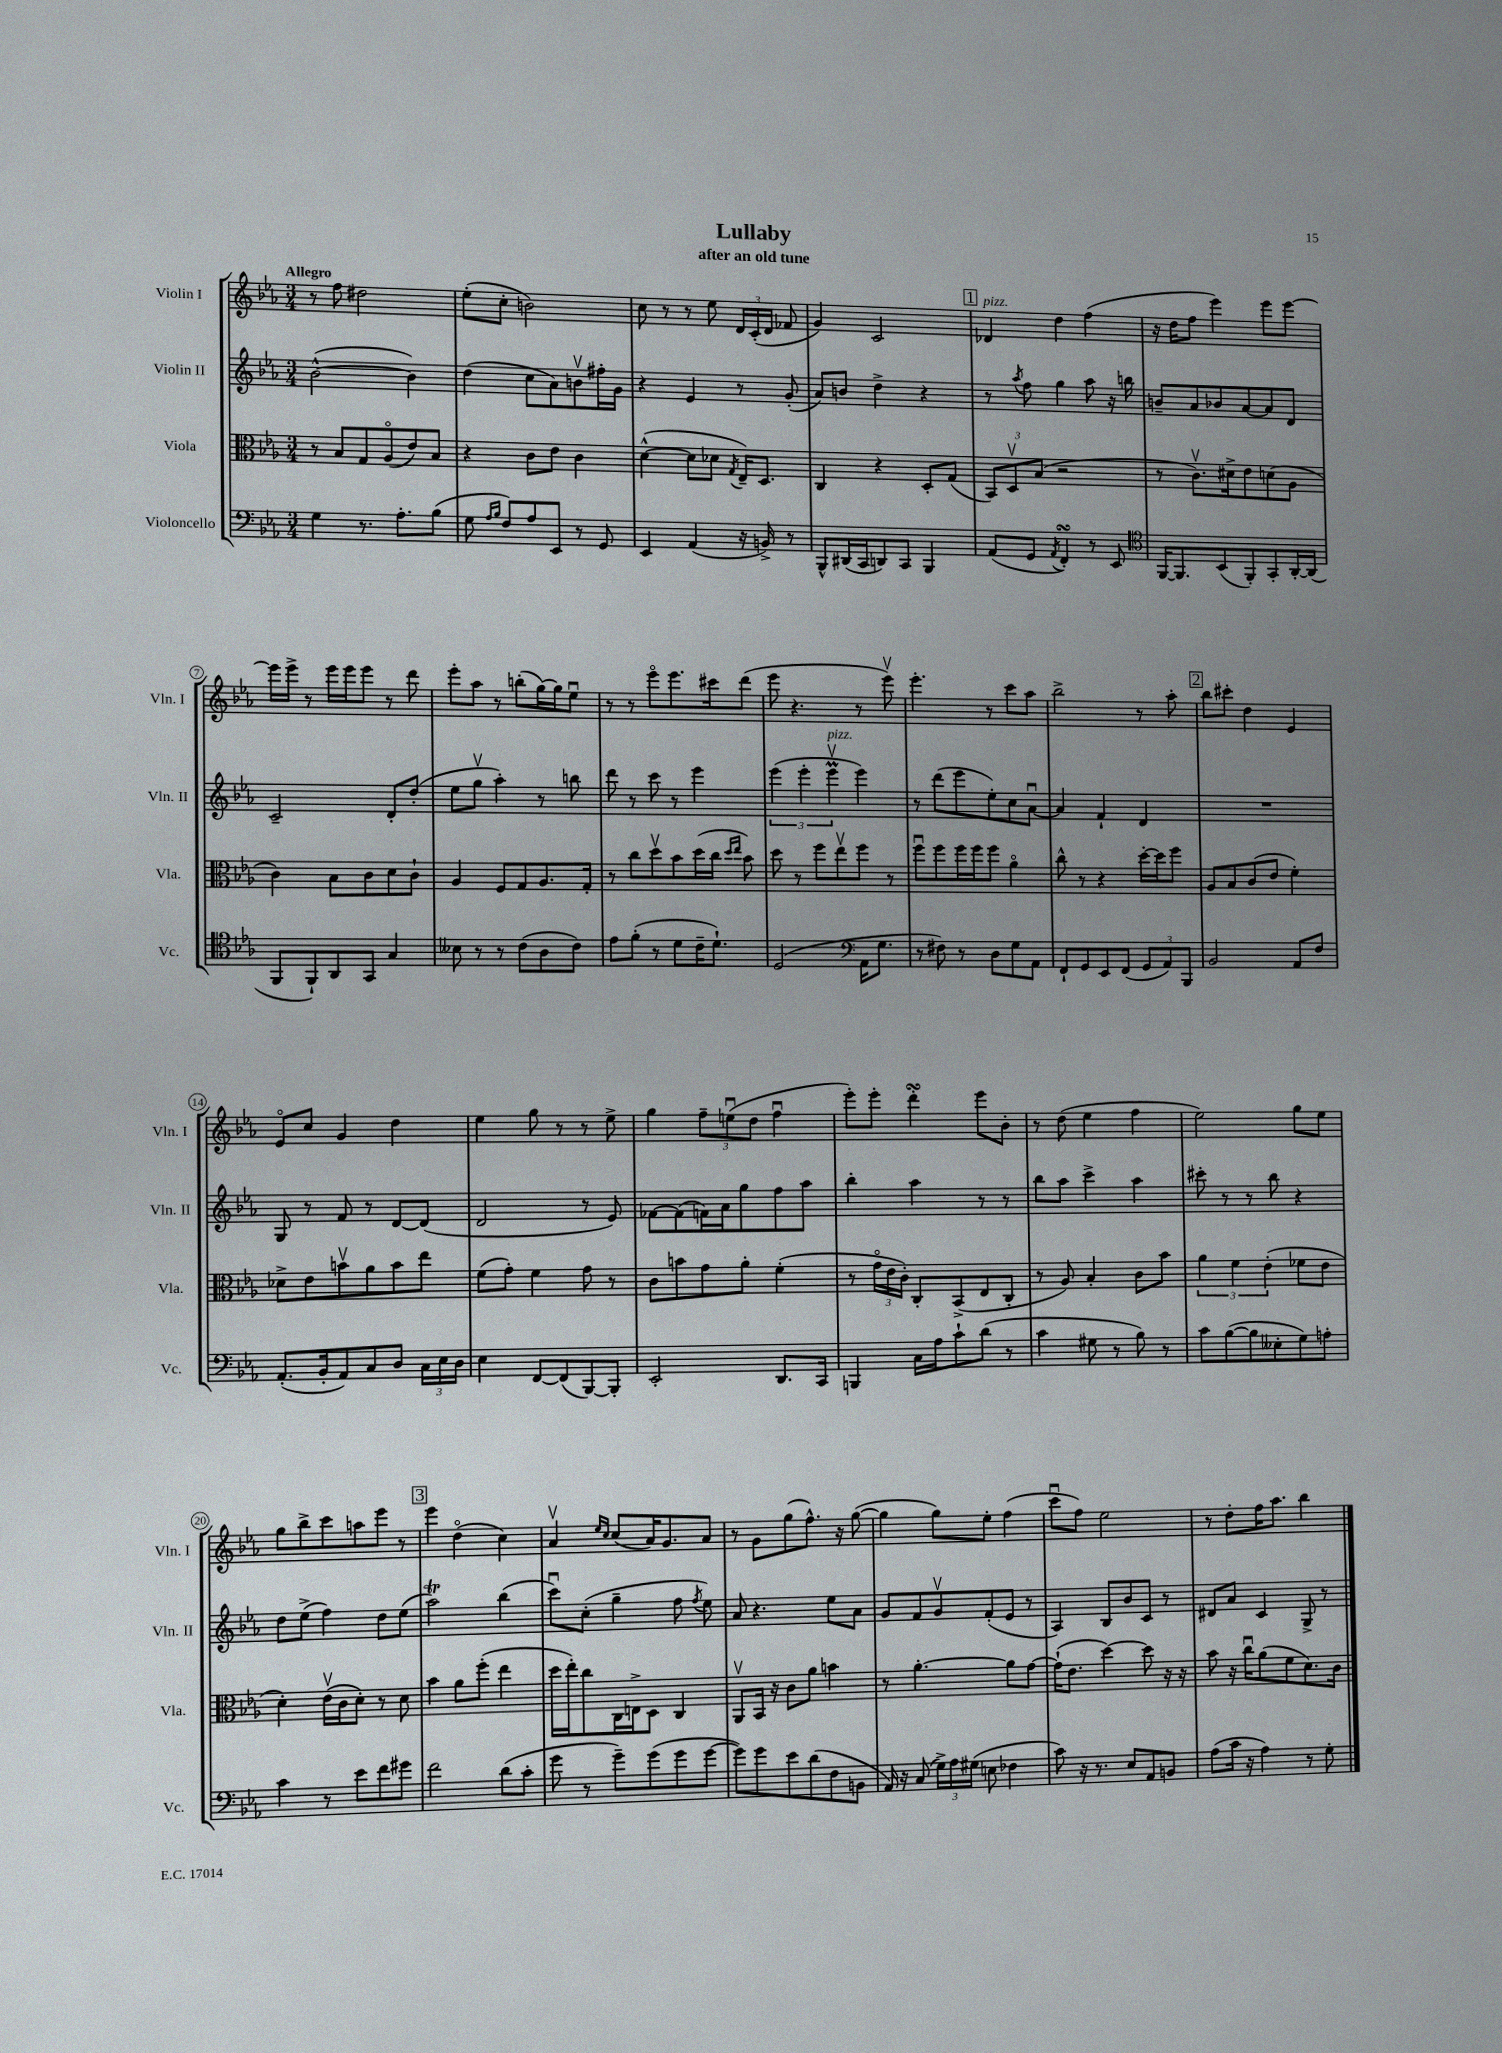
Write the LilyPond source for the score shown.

\header { title = "Lullaby" subtitle = "after an old tune" }
<<
\new StaffGroup <<
\new Staff = "s0" \with { instrumentName = "Violin I" shortInstrumentName = "Vln. I" } {
    \clef treble \key ees \major \numericTimeSignature \time 3/4 \tempo "Allegro"
    \autoBeamOff r8 f''8 dis''2 |
    ees''8[-.( c''8]-. b'2) |
    c''8 r8 r8 ees''8 \tuplet 3/2 { d'16[ c'16-.( d'16] } fes'8 |
    g'4) c'2 |
    \mark \markup { \box "1" } des'4^\markup { \italic "pizz." } d''4 f''4( |
    r16 d''16[ f''8] ees'''4) ees'''8[ ees'''8]~ |
    ees'''16[ ees'''16]-> r8 ees'''16[ ees'''16 ees'''8] r8 d'''8 |
    ees'''8[-. aes''8] r8 b''8[-.( g''16~) g''16 ees''8]\downbow |
    r8 r8 ees'''8[\flageolet ees'''8. cis'''16 d'''8]( |
    ees'''8 r4. r8 ees'''8\upbow) |
    ees'''4.-. r8 c'''8[ aes''8] |
    bes''2-> r8 aes''8-. |
    \mark \markup { \box "2" } bes''8[ cis'''8]-. d''4 ees'4 |
    ees'8[\flageolet c''8] g'4 d''4 |
    ees''4 g''8 r8 r8 ees''8-> |
    g''4 \tuplet 3/2 { f''8[-- e''8\downbow( d''8] } f''4\downbow |
    ees'''8[-.) ees'''8]-. d'''4-.\turn ees'''8[ bes'8]-. |
    r8 d''8( ees''4 f''4 |
    ees''2) g''8[ ees''8] |
    g''8[ bes''8-> c'''8 a''8 ees'''8] r8 |
    \mark \markup { \box "3" } ees'''4 d''4\flageolet( c''4) |
    aes'4\upbow \grace { ees''16[ c''16] } c''8[( aes'16) g'8. aes'8] |
    r8 g'8[ g''8( f''8.]-^) r16 g''8~( |
    g''4 g''8[) ees''8]-. f''4( |
    c'''8[\downbow f''8]) ees''2 |
    r8 d''8[-. f''16 aes''8.] bes''4 \bar "|." |
}
\new Staff = "s1" \with { instrumentName = "Violin II" shortInstrumentName = "Vln. II" } {
    \clef treble \key ees \major \numericTimeSignature \time 3/4
    \autoBeamOff bes'2~-^( bes'4) |
    d''4( c''8[ aes'8) b'8\upbow fis''16-. g'16] |
    r4 ees'4 r8 g'8-.( |
    aes'8[) b'8] d''4-> r4 |
    \mark \markup { \box "1" } r8 \acciaccatura { aes''8 } f''8 g''4 aes''8 r16 b''16 |
    b'8[-- aes'8 bes'8 aes'8~ aes'8 d'8] |
    c'2-- d'8[-. d''8]-.( |
    ees''8[ g''8]\upbow aes''4-.) r8 b''8 |
    d'''8 r8 c'''8 r8 ees'''4 |
    \tuplet 3/2 { ees'''4( ees'''4-. ees'''4\upbow\prall^\markup { \italic "pizz." } } ees'''4) |
    r8 d'''8[( ees'''8 ees''8-.) c''8 aes'8]~\downbow |
    aes'4 f'4-! d'4 |
    \mark \markup { \box "2" } R2. |
    g8 r8 f'8 r8 d'8[~ d'8]( |
    d'2 r8 ees'8) |
    fes'8[~ fes'8( f'16) aes'16 g''8 f''8 aes''8] |
    bes''4-. aes''4 r8 r8 |
    bes''8[ aes''8] c'''4-> aes''4 |
    cis'''8-. r8 r8 bes''8 r4 |
    d''8[ ees''8]->( f''4) d''8[ ees''8]( |
    \mark \markup { \box "3" } aes''2\trill) bes''4( |
    c'''8[\downbow) c''8]-.( g''4-- f''8 \acciaccatura { f''8 } ees''8) |
    aes'8 r4. ees''8[ aes'8] |
    g'8[ f'8 g'8\upbow f'8-.( ees'8] r8 |
    aes4) bes8[ bes'8 c'8] r8 |
    dis'8[ aes'8] c'4 g8-> r8 \bar "|." |
}
\new Staff = "s2" \with { instrumentName = "Viola" shortInstrumentName = "Vla." } {
    \clef alto \key ees \major \numericTimeSignature \time 3/4
    \autoBeamOff r8 bes8[ g8 aes8\flageolet( ees'8) bes8] |
    r4 c'8[ ees'8] c'4 |
    d'4~-^( d'8[ des'8] \acciaccatura { g8 } ees16[--) d8.] |
    c4 r4 d8[-. g8]( |
    \mark \markup { \box "1" } \tuplet 3/2 { bes,8[) d8\upbow bes8]( } r2 |
    r8 c'8.[\upbow) dis'16-> ees'8 d'8( aes8] |
    c'4) bes8[ c'8 d'8 c'8]-! |
    aes4 f8[ g8 aes8. g16]-. |
    r8 c''8[ d''8\upbow bes'8 d''16( c''16] \grace { d''16[ ees''16] } bes'8) |
    d''8 r8 f''8[ ees''8\upbow f''8] r8 |
    f''8[\downbow f''8 f''16 f''16 f''8] aes'4\flageolet |
    c''8-^ r8 r4 d''16[~-. d''16 f''8] |
    \mark \markup { \box "2" } aes8[ bes8 c'8( ees'8] f'4-.) |
    des'8[-> ees'8 b'8\upbow aes'8 b'8 ees''8] |
    f'8[( g'8]-.) f'4 g'8 r8 |
    c'8[ b'8 g'8 aes'8]-. f'4-.( |
    r8 \tuplet 3/2 { g'16[\flageolet ees'16 c'16]-.) } c8[-. bes,8->( ees8 c8]-. |
    r8 aes8) bes4-. c'8[ bes'8] |
    \tuplet 3/2 { aes'4 f'4 ees'4-.( } fes'8[ ees'8] |
    d'4-.) ees'16[\upbow( c'16 d'8]-.) r8 d'8 |
    \mark \markup { \box "3" } bes'4 aes'8[ f''8]-.( ees''4 |
    d''16[ ees''16-.) c''8 c16 e16-> d8] c4 |
    aes,8[\upbow bes,16] r16 c'8[ aes'8] b'4 |
    r8 aes'4.~-. aes'8[ g'8]~ |
    g'16[-!( ees'8.] d''4~) d''8 r16 r16 |
    bes'8 r16 c''16[\downbow aes'8( f'8 d'8.) c'16] \bar "|." |
}
\new Staff = "s3" \with { instrumentName = "Violoncello" shortInstrumentName = "Vc." } {
    \clef bass \key ees \major \numericTimeSignature \time 3/4
    \autoBeamOff g4 r8. aes8.[-. bes8]( |
    g8 \grace { aes16[ bes16] } f8[) aes8 ees,8] r8 g,8 |
    ees,4 aes,4( r16 b,16->) r8 |
    bes,,8[-^ dis,16( c,16 d,8) c,8] bes,,4 |
    \mark \markup { \box "1" } aes,8[( g,8] \acciaccatura { aes,8 } f,4-.\turn) r8 ees,8 |
    \clef tenor f,16[~ f,8. bes,8( f,8-.) g,8-. aes,16~-. aes,16]( |
    f,8[ f,8-!) aes,8 g,8] g4 |
    beses8 r8 r8 c'8[( aes8 c'8]) |
    ees'8[ f'8]-.( r8 d'8[ c'16-- d'8.]-!) |
    d2( \clef bass aes,16[ g8.] |
    r8 fis8) r8 d8[ g8 aes,8] |
    f,8[-! g,8 ees,8 f,8]( \tuplet 3/2 { g,8[ aes,8) bes,,8] } |
    \mark \markup { \box "2" } bes,2 aes,8[ f8] |
    aes,8.[-.( bes,16-. aes,8) c8 d8] \tuplet 3/2 { c16[ ees16 d16] } |
    ees4 f,8[~ f,8( bes,,8~) bes,,8]-. |
    ees,2-. d,8.[ c,16] |
    b,,4 c16[ aes16 c'8-! d'8]( r8 |
    c'4 gis8 r8 bes8) r8 |
    c'8[ bes8~( bes8 eeses8-. g8) a8]-. |
    c'4 r8 ees'8[ f'8 gis'8] |
    \mark \markup { \box "3" } f'2 d'8[( c'8]-. |
    g'8 r8 g'8[--) g'8( g'8 g'8]~ |
    g'8[) g'8 ees'8 d'8( f8 b,8] |
    aes,16) r16 c8( \tuplet 3/2 { g16[->) aes16 gis16]( } e8 fes4 |
    c'8) r16 r8. ees8[ aes,8 b,8] |
    aes8[( c'16] r16 aes4) r8 g8-. \bar "|." |
}
>>
>>
\layout { \context { \Score \override BarNumber.stencil = #(make-stencil-circler 0.1 0.3 ly:text-interface::print) } }
